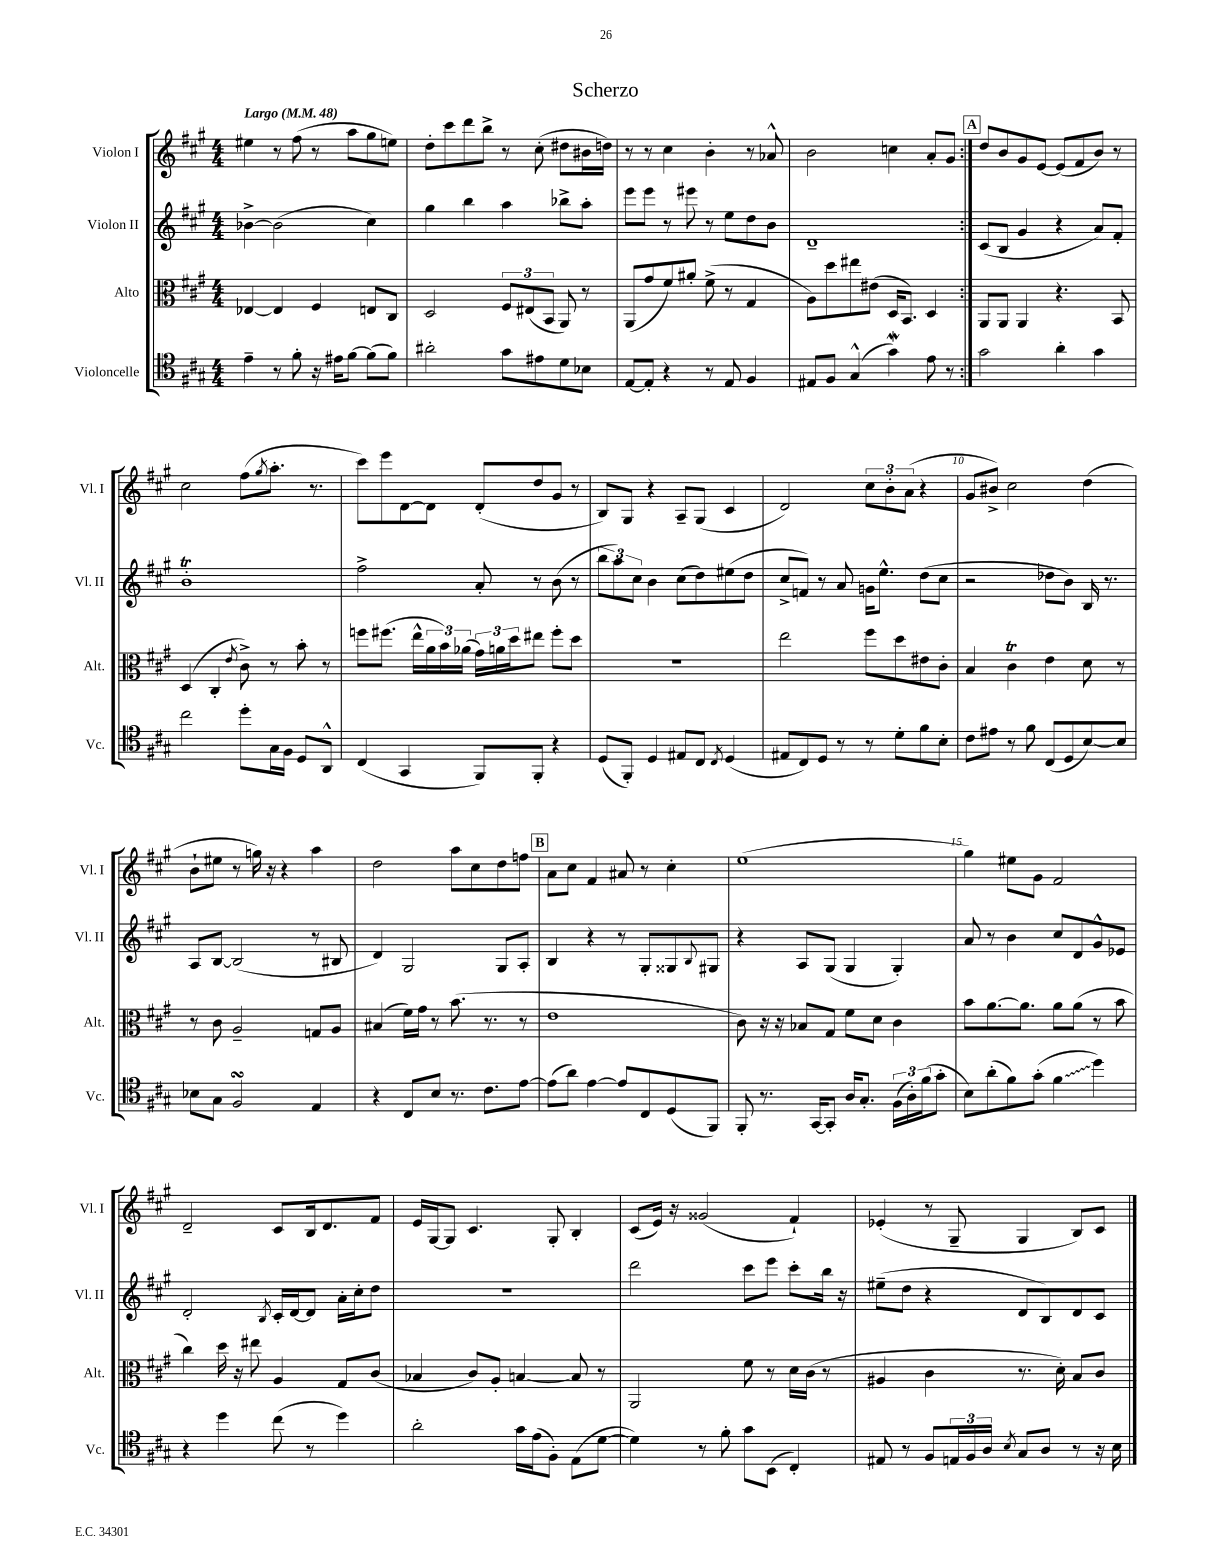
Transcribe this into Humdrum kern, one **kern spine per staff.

**kern	**kern	**kern	**kern
*staff4	*staff3	*staff2	*staff1
*clefC4	*clefC3	*clefG2	*clefG2
*k[f#c#g#]	*k[f#c#g#]	*k[f#c#g#]	*k[f#c#g#]
*M4/4	*M4/4	*M4/4	*M4/4
*MM48	*MM48	*MM48	*MM48
4e~	[4E-	[4b-^	4ee#
8r	4E-]	(2b-]	8r
8f#'	.	.	(8ff#
16r	4F#	.	8r
16e#	.	.	.
[8f#	.	.	8aa
(8f#]	8E	4cc#)	8gg#
8f#)	8C#	.	8ee)
=	=	=	=
2a#'	2D	4gg#	8dd'
.	.	.	8ccc#
.	.	4bb	8ddd
.	.	.	8bb^
8g#	12F#	4aa	8r
.	(12E#	.	.
8e#	.	.	(8cc#'
.	12BB	.	.
8d	8AA)	8bb-^	8dd#
8B-	8r	8aa'	16b#
.	.	.	16dd)
=	=	=	=
[8E	(8AA	8eee	8r
8E']	8g#	8eee	8r
4r	8f#)	8r	4cc#
.	8a#'	8eee#	.
8r	(8f#^	8r	4b'
8E	8r	8ee	.
4F#	4G#	8dd	8r
.	.	8b	8a-^^
=	=	=	=
8E#	8A)	1d~	2b
8F#	8dd	.	.
(4G#^^	8ee#	.	.
.	(8e#	.	.
4g#)	16D	.	4cc
.	8.BB)	.	.
8e	4D	.	8a'
8r	.	.	8g#
=:|!	=:|!	=:|!	=:|!
2g#	8AA	(8c#	8dd
.	8AA	8B	8b
.	4AA	4g#	8g#
.	.	.	[8e
4a'	4.r	4r	(8e]
.	.	.	8f#
4g#	.	8a)	8b)
.	8BB	8f#'	8r
=	=	=	=
2cc#	(4D	1b'	2cc#
.	4C#'	.	.
.	8qe	.	.
8dd'	8c#^)	.	(8ff#
.	.	.	8qgg#
16G#	8r	.	8.aa'
16F#	.	.	.
8D	8b'	.	.
.	.	.	8.r
8AA^^	8r	.	.
=	=	=	=
(4C#	8ff	2ff#^	8ccc#)
.	(8.ff#	.	8eee
4GG#	.	.	[8d
.	16ee^^	.	.
.	24a	.	8d]
.	24b)	.	.
.	(24a-	.	.
8FF#)	24g#)	8a'	(8d'
.	24a	.	.
.	24dd	.	.
8FF#'	8ee#	8r	8dd
4r	8ff#'	(8b	8g#
.	8dd	8r	8r
=	=	=	=
(8D	1r	12bb	8B)
.	.	12aa)	.
8FF#')	.	.	8G#
.	.	12cc#	.
4D	.	4b	4r
8E#	.	(8cc#	8A~
8C#	.	8dd)	(8G#
8qC#	.	.	.
(4D	.	(8ee#	4c#
.	.	8dd	.
=	=	=	=
8E#	2ee	8cc#^	2d)
8C#)	.	8f)	.
8D	.	8r	.
8r	.	8a	.
8r	8ff#	16g	12cc#
.	.	8.ee^^	.
.	.	.	12b'
8d'	8dd	.	.
.	.	.	(12a
8f#	8e#	(8dd	4r
8B'	8c#'	8cc#	.
=	=	=	=
8c#	4B	2r	8g#
8e#	.	.	8b#^)
8r	4c#	.	2cc#
8f#	.	.	.
(8C#	4e	8dd-	.
8D	.	8b)	.
[8B)	8d	16B	(4dd
.	.	8.r	.
8B]	8r	.	.
=	=	=	=
8B-	8r	8A	8b`
8G#	8c#	[8B	8ee#
2F#	2A~	(2B]	8r
.	.	.	16gg)
.	.	.	16r
.	.	.	4r
4E	8G	8r	4aa
.	8A	8B#	.
=	=	=	=
4r	(4B#	4d)	2dd
8C#	16f#)	2G#	.
.	16g#	.	.
8B	8r	.	.
8.r	(8.b	.	8aa
.	.	.	8cc#
8.c#	8.r	.	.
.	.	8G#	8dd
[8e	8r	8A'	8ff
=	=	=	=
(8e]	1e	4B	8a
8a)	.	.	8cc#
[4e	.	4r	4f#
8e]	.	8r	8a#
8C#	.	8G#'	8r
(8D	.	8G##	4cc#'
.	.	8qqB	.
8FF#)	.	8G#	.
=	=	=	=
8FF#'	8c#)	4r	(1ee
8.r	16r	.	.
.	16r	.	.
.	8B-	8A	.
[16GG#	.	.	.
8GG#']	8G#	(8G#	.
16A	8f#	4G#	.
8.G#'	.	.	.
.	8d	.	.
(24F#	4c#	4G#')	.
24A')	.	.	.
(24f#	.	.	.
8g#'	.	.	.
=	=	=	=
8B)	8b	8a	4gg#)
(8a'	[8.a	8r	.
8f#)	.	4b	8ee#
.	8.a]	.	.
(8g#'	.	.	8g#
4f#	8a	8cc#	2f#
.	(8a	8d	.
4dd)	8r	8g#^^	.
.	8b	8e-	.
=	=	=	=
4r	4cc#)	2d'	2d~
4dd	16dd	.	.
.	16r	.	.
.	8ee#	.	.
.	.	8qB	.
(8cc#	4A	16c#'	8c#
.	.	[16d	.
8r	.	8d]	16B
.	.	.	8.d
4dd)	8G#	16a'	.
.	.	16cc#'	.
.	(8c#	8dd	8f#
=	=	=	=
2a'	4B-	1r	16e
.	.	.	[16G#
.	.	.	8G#]
.	8c#)	.	4.c#
.	8A'	.	.
16g#	[4B	.	.
(16e	.	.	.
8F#')	.	.	8G#'
(8E	8B]	.	4B'
[8d	8r	.	.
=	=	=	=
4d])	2AA	2ddd	(8c#
.	.	.	16e)
.	.	.	16r
8r	.	.	(2g##
8f#'	.	.	.
8g#	8f#	8ccc#	.
(8BB	8r	8eee	.
4C#')	16d	8ccc#'	4f#`)
.	(16c#	.	.
.	8r	16bb	.
.	.	16r	.
=	=	=	=
8E#	4A#	(8ee#~	(4e-'
8r	.	8dd	.
8F#	4c#	4r	8r
24E	.	.	8G#~
24F#	.	.	.
24A	.	.	.
8qB	.	.	.
8G#	8.r	8d	4G#
8A	.	8B)	.
.	16d')	.	.
8r	8B	8d	8B)
16r	8c#	8c#	8c#
16B	.	.	.
==	==	==	==
*-	*-	*-	*-
